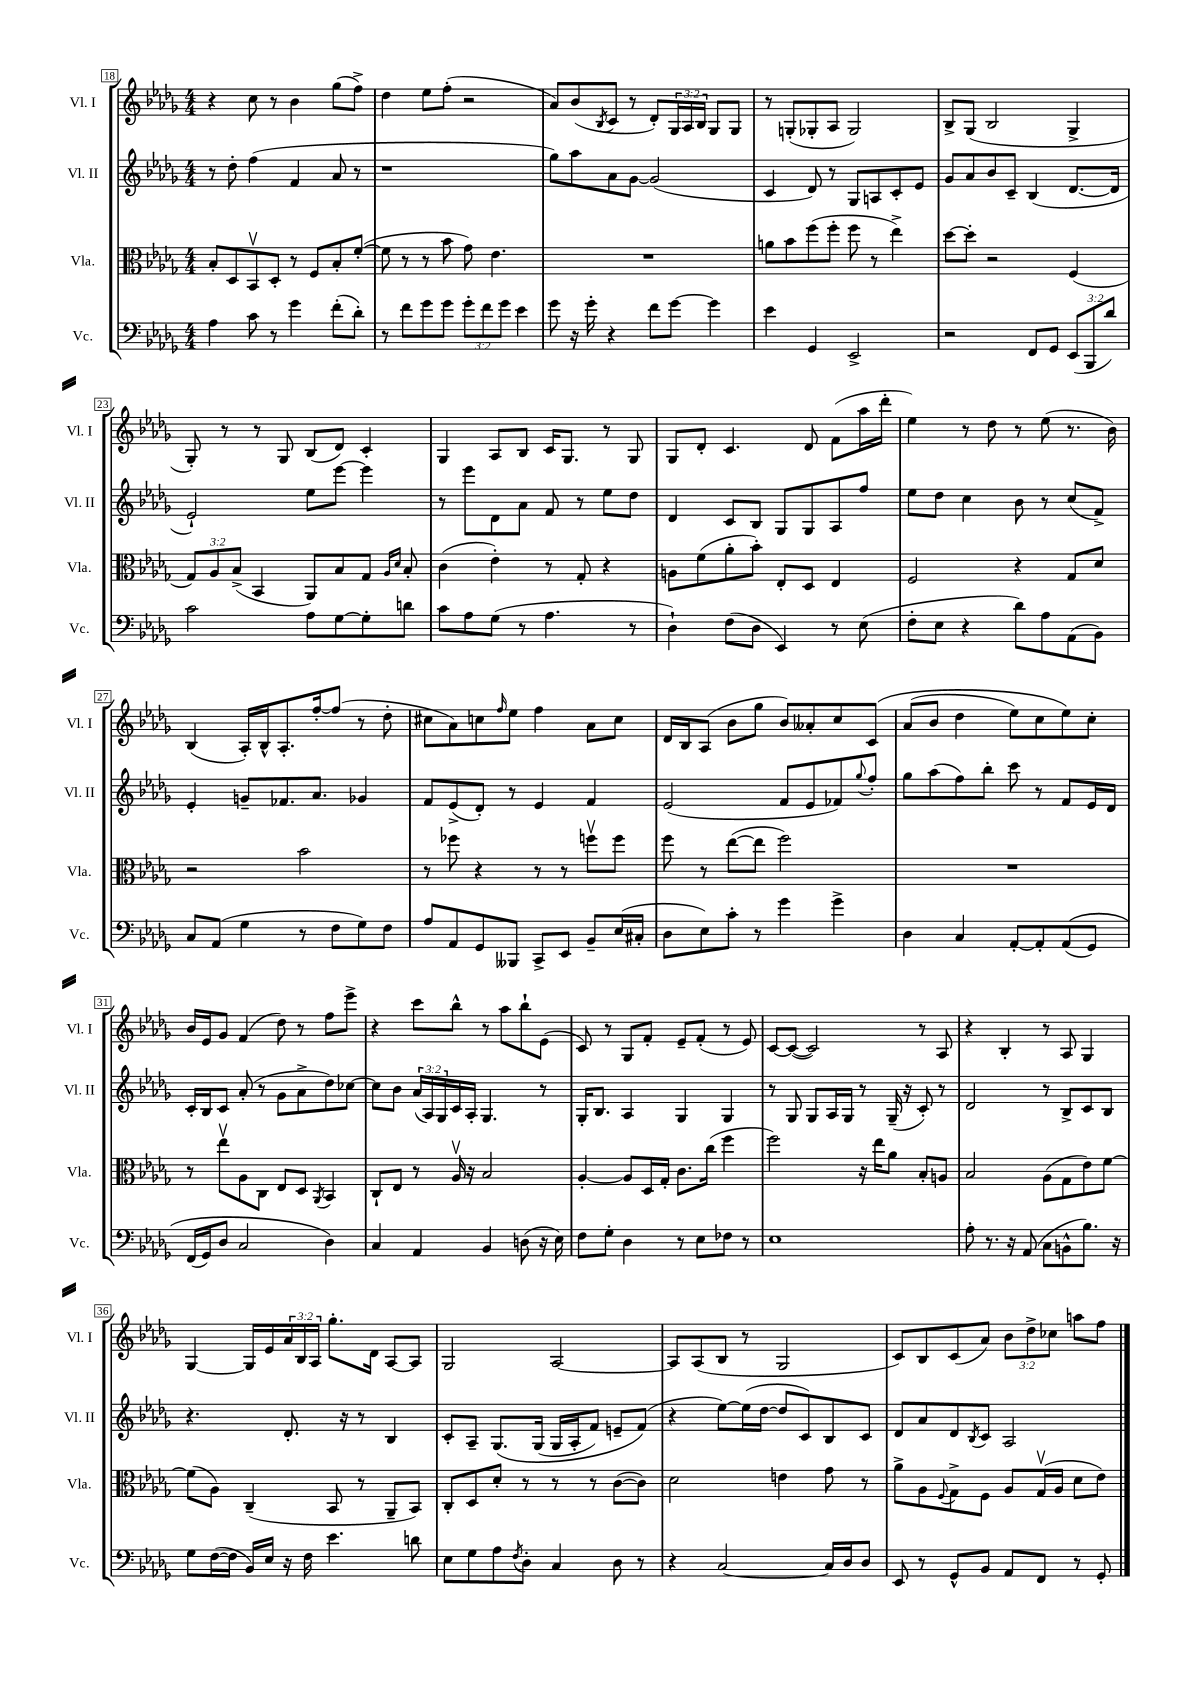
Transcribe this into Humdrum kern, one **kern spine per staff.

**kern	**kern	**kern	**kern
*part4	*part3	*part2	*part1
*staff4	*staff3	*staff2	*staff1
*I"Vc.	*I"Vla.	*I"Vl. II	*I"Vl. I
*I'Vc.	*I'Vla.	*I'Vl. II	*I'Vl. I
*clefF4	*clefC3	*clefG2	*clefG2
*k[b-e-a-d-g-]	*k[b-e-a-d-g-]	*k[b-e-a-d-g-]	*k[b-e-a-d-g-]
*M4/4	*M4/4	*M4/4	*M4/4
=18	=18	=18	=18
4A-\	8B-'/L	8r	4r
.	8D-/	8dd-'\	.
8c\	8BB-v/	(4ff\	8cc\
8r	8D-'/J	.	8r
4g-\	8r	4f/	4b-\
.	8F/L	.	.
(8f'\L	8B-'/	8a-/	(8gg-\L
8d-'\J)	([8f'/J	8r	8ff^\J)
=19	=19	=19	=19
8r	8f\]	1r	4dd-\
8f\L	8r	.	.
8g-\	8r	.	8ee-\L
8g-\J	8b-\	.	(8ff'\J
12g-'\L	8g-\)	.	2r
12f\	.	.	.
.	4.e-\	.	.
12g-\J	.	.	.
4e-\	.	.	.
=20	=20	=20	=20
8g-\	1r	8gg-\L)	8a-/L)
16r	.	8aa-\	(8b-/
16g-'\	.	.	.
.	.	.	8qB-/
4r	.	8a-\	8c/J
.	.	[8g-\J	8r
8f\L	.	(2g-/]	8d-'/L)
[8g-\J	.	.	24G-/L
.	.	.	24A-/
.	.	.	24B-/JJ
4g-\]	.	.	8G-/L
.	.	.	8G-/J
=21	=21	=21	=21
4e-\	8an\L	4c/	8r
.	8b-\	.	(8Gn'/L
4GG-/	(8ff\	8d-/)	8G-X'/
.	8ff'\J	8r	8A-/J
2EE-^/	8ff\	8G-/L	2G-/)
.	8r	8An/	.
.	4ee-^\)	8c'/	.
.	.	8e-/J	.
=22	=22	=22	=22
2r	[8dd-\L	8g-/L	8B-^/L
.	8dd-'\J]	8a-/	(8G-/J
.	2r	8b-/	2B-/
.	.	8c~/J	.
8FF/L	.	(4B-/	.
8GG-/J	.	.	.
(12EE-/L	(4F/	[8.d-/L	4G-^/
12BBB-/	.	.	.
12d-/J)	.	.	.
.	.	16d-/Jk]	.
!!LO:LB:g=z
=23	=23	=23	=23
2c\	12G-/L)	2e-`/)	8G-'/)
.	12A-/	.	.
.	.	.	8r
.	(12B-^/J	.	.
.	4BB-/	.	8r
.	.	.	8G-/
8A-\L	8AA-/L)	8ee-\L	(8B-/L
[8G-\	8B-/	[8eee-\J	8d-/J)
8G-'\]	8G-/J	4eee-\]	4c'/
.	16qqA-/LL	.	.
.	16qqd-/JJ	.	.
8dn\J	8B-'/	.	.
=24	=24	=24	=24
8c\L	(4c\	8r	4G-/
8A-\	.	8eee-\L	.
(8G-\J	4e-'\)	8d-\	8A-/L
8r	.	8a-\J	8B-/J
4.A-\	8r	8f/	16c/KL
.	.	.	8.G-/J
.	8G-'/	8r	.
.	4r	8ee-\L	8r
8r	.	8dd-\J	8G-/
=25	=25	=25	=25
4D-`\)	8An\L	4d-/	8G-/L
.	(8f\	.	8d-'/J
(8F\L	8a-'\	8c/L	4.c/
8D-\J	8b-'\J)	8B-/J	.
4EE-/)	8E-'/L	8G-/L	.
.	8D-/J	8G-/	8d-/
8r	4E-/	8A-/	(8f\L
(8E-\	.	8ff/J	16aa-\L
.	.	.	16ddd-'\JJ
=26	=26	=26	=26
8F'\L	2F/	8ee-\L	4ee-\)
8E-\J	.	8dd-\J	.
4r	.	4cc\	8r
.	.	.	8dd-\
8d-\L)	4r	8b-\	8r
8A-\	.	8r	(8ee-\
(8AA-\	8G-/L	(8cc/L	8.r
8BB-\J)	8d-/J	8f^/J)	.
.	.	.	16b-\)
!!LO:LB:g=z
=27	=27	=27	=27
8C/L	2r	4e-'/	(4B-/
(8AA-/J	.	.	.
4G-\	.	8gn~/L	16A-'/LL)
.	.	.	16B-^^/J
.	.	8.f-X/	8.A-'/
8r	2b-\	.	.
.	.	8.a-/J	[16ff'/k
8F\L	.	.	(8ff/J]
8G-\)	.	4g-X/	8r
8F\J	.	.	8dd-'\
=28	=28	=28	=28
8A-/L	8r	8f/L	8cc#X\L
8AA-/	8ff-X\	(8e-^/	8a-\)
8GG-/	4r	8d-'/J)	8ccn\
.	.	.	16qqff/
8BBB--X/J	.	8r	8ee-\J
8CC^/L	8r	4e-/	4ff\
8EE-/J	8r	.	.
8BB-~/L	8ffnv\L	4f/	8a-\L
(16E-/L	8ff\J	.	8cc\J
16C#X'/JJ	.	.	.
=29	=29	=29	=29
8D-\L	8ff\	(2e-/	16d-/LL
.	.	.	16B-/J
8E-\)	8r	.	(8A-/J
8c'\J	([8ee-\L	.	8b-\L
8r	8ee-\J]	.	8gg-\J
4g-\	2ff\)	8f/L	8b-/L)
.	.	8e-/	8a--X'/
4g-^\	.	8f-X/)	8cc/
.	.	8qqgg-/	.
.	.	8ff'/J	(8c/J
=30	=30	=30	=30
4D-\	1r	8gg-\L	(8a-/L
.	.	(8aa-\	8b-/J
4C/	.	8ff\)	4dd-\
.	.	8bb-'\J	.
[8AA-'/L	.	8ccc\	8ee-\L)
8AA-'/]	.	8r	8cc\
((8AA-/	.	8f/L	8ee-\)
8GG-/J)	.	16e-/L	8cc'\J
.	.	16d-/JJ	.
!!LO:LB:g=z
=31	=31	=31	=31
(16FF/LL	8r	16c'/LL	16b-/LL
16GG-/J)	.	16B-/J	16e-/J
8D-/J	8ee-v\L	8c/J	8g-/J
2C/	8A-\	(8a-'/	(4f/
.	8C\J	8r	.
.	8E-/L	8g-\L	8dd-\)
.	8D-/J	8a-^\	8r
.	8qAA-/	.	.
4D-\)	4BB-/	8dd-\)	8ff\L
.	.	[8cc-X\J	8eee-^\J
=32	=32	=32	=32
4C/	8C`/L	8cc-\L]	4r
.	8E-/J	8b-\J	.
4AA-/	8r	(24a-/LL	8ccc\L
.	.	24A-/)	.
.	.	24G-/	.
.	16A-v/	16c/	8bb-^^\J
.	16r	16A-'/JJ	.
4BB-/	2B-/	4.G-/	8r
.	.	.	8aa-\L
(8Dn\	.	.	8bb-`\
16r	.	8r	(8e-\J
16E-\)	.	.	.
=33	=33	=33	=33
8F\L	[4A-'/	16G-'/KL	8c/)
.	.	8.B-/J	.
8G-'\J	.	.	8r
4D-\	8A-/L]	4A-/	8G-/L
.	16D-/L	.	8f'/J
.	16G-'/JJ	.	.
8r	8.c\L	4G-/	8e-~/L
8E-\L	.	.	(8f'/J
.	(16cc\Jk	.	.
8F-X\J	4ff\	4G-/	8r
8r	.	.	8e-/)
=34	=34	=34	=34
1E-	2ff\)	8r	[8c/L
.	.	8G-/	(8c/J_
.	.	8G-/L	2c/])
.	.	16A-/L	.
.	.	16G-/JJ	.
.	16r	8r	.
.	16ee-\KL	.	.
.	8a-\J	(16G-~/	.
.	.	16r	.
.	8B-'/L	8c'/)	8r
.	8An/J	8r	8A-/
=35	=35	=35	=35
8A-'\	2B-/	2d-/	4r
8.r	.	.	.
.	.	.	4B-'/
16r	.	.	.
(8AA-/	.	.	.
8C\L	(8A-\L	8r	8r
8BBn^^\	8G-\	8B-^/L	8A-/
8.B-\J)	8e-\)	8c/	4G-/
.	[8f\J	8B-/J	.
16r	.	.	.
!!LO:LB:g=z
=36	=36	=36	=36
8G-\L	(8f\L]	4.r	[4G-/
([16F\L	8A-\J)	.	.
16F\JJ]	.	.	.
16BB-/LL)	(4C~/	.	16G-/LL]
16E-/JJ	.	.	16e-/
16r	.	8.d-'/	24a-/
.	.	.	24B-/
16F\	.	.	.
.	.	.	24A-/JJ
4.e-\	8BB-/	.	8.gg-'\L
.	.	16r	.
.	8r	8r	.
.	.	.	16d-\Jk
.	8AA-~/L	4B-/	[8A-/L
8dn\	8BB-/J)	.	8A-/J]
=37	=37	=37	=37
8E-\L	8C'/L	8c'/L	2G-/
8G-\	8D-/	8A-~/J	.
8A-\	8d-'/J	(8.G-/L	.
8qF/	.	.	.
8D-'\J	8r	.	.
.	.	(16G-/Jk	.
4C/	8r	16G-/LL	[2A-/
.	.	16A-'/J	.
.	8r	8f/J)	.
8D-\	([8c\L	8en~/L	.
8r	8c\J])	(8f/J)	.
=38	=38	=38	=38
4r	2d-\	4r	8A-/L]
.	.	.	(8A-/
[2C/	.	[8ee-\L)	8B-/J
.	.	(16ee-\L]	8r
.	.	[16dd-\JJ	.
.	4en\	8dd-/L]	2G-/
.	.	8c/)	.
16C/LL]	8g-\	8B-/	.
16D-/J	.	.	.
8D-/J	8r	8c/J	.
=39	=39	=39	=39
8EE-/	8a-^\L	8d-/L	8c/L)
8r	8A-\	8a-/	8B-/
.	8qqF/	.	.
8GG-^^/L	8G-^\	8d-/	(8c/
.	.	8qB-/	.
8BB-/J	8F\J	8c/J	8a-/J)
8AA-/L	8A-/L	2A-/	12b-\L
.	.	.	12dd-^\
8FF/J	(16G-v/L	.	.
.	.	.	12cc-X\J
.	16A-/JJ	.	.
8r	8d-\L	.	8aan\L
8GG-'/	8e-\J)	.	8ff\J
==	==	==	==
*-	*-	*-	*-
